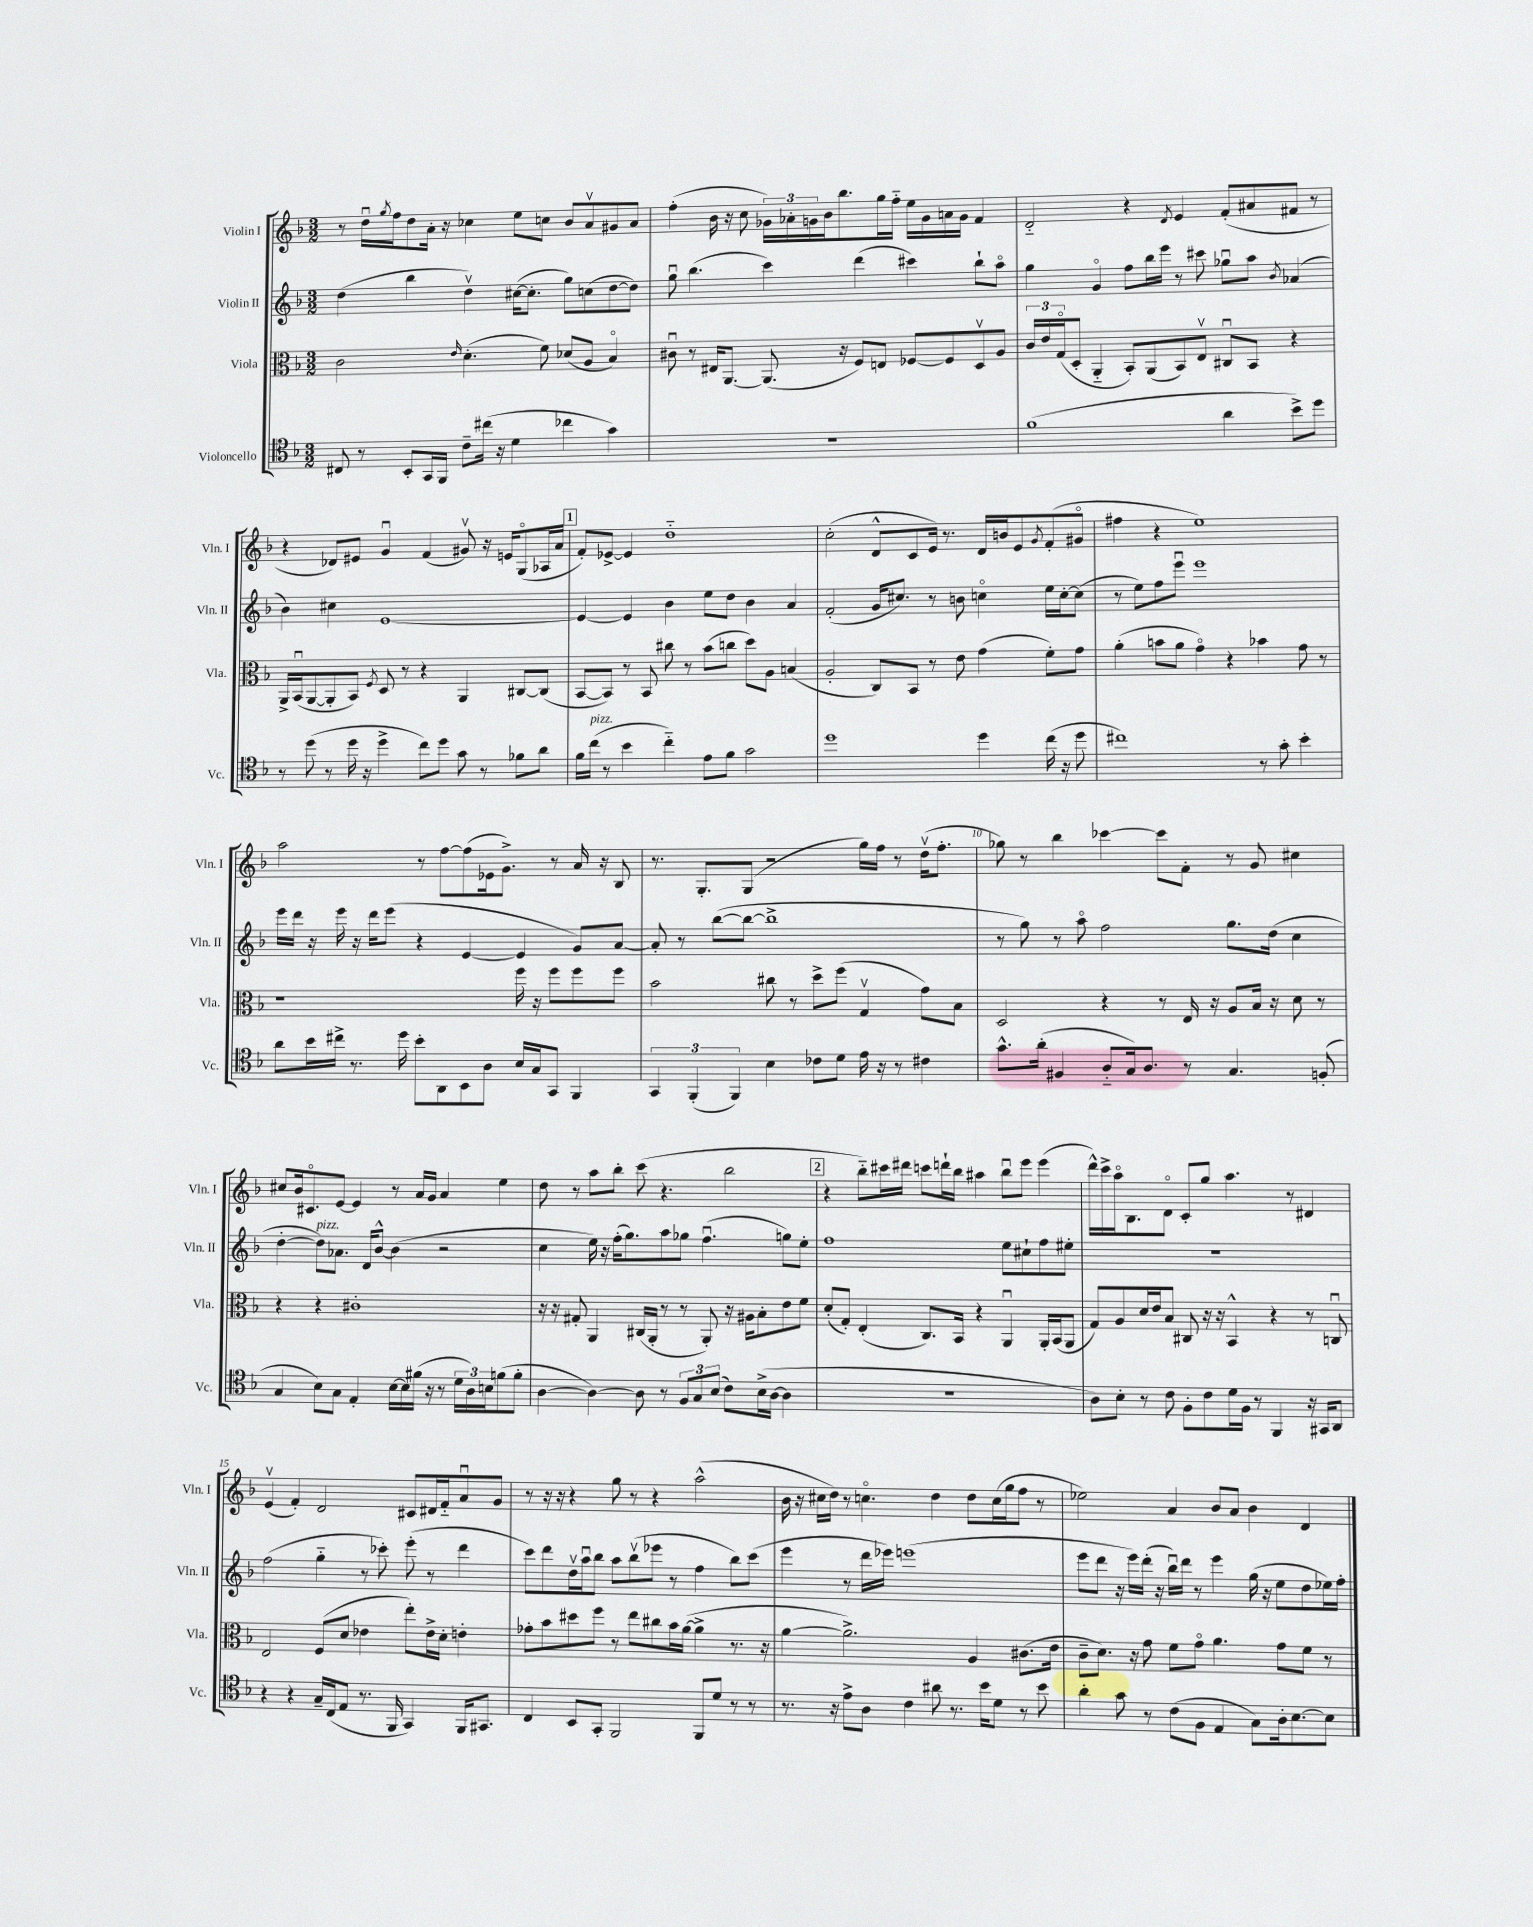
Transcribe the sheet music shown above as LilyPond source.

<<
\new StaffGroup <<
\new Staff = "s0" \with { instrumentName = "Violin I" shortInstrumentName = "Vln. I" } {
    \clef treble \key f \major \numericTimeSignature \time 3/2
    r8 d''16\downbow \acciaccatura { g''8 } f''16 d''8 a'16-. r16 ces''4 e''8 c''8 bes'8 a'8\upbow gis'8 a'8 |
    f''4-.( bes'16 r16 c''8 \tuplet 3/2 { ges'16) aes'16-. g'16 } bes'16 bes''8. g''16 f''16-_ e''16 g'16 a'16 g'16 f'4 |
    d'2-_ r4 \acciaccatura { d'8 } e'4 f'8-.( ais'8 fis'8 r8 |
    r4 des'8) eis'8 g'4\downbow f'4( gis'8\upbow) r16 e'16 g8\flageolet( aes16 a'16 |
    \mark \markup { \box "1" } f'8-.) ees'8~-> ees'4 d''1-_ |
    c''2-.( d'8-^ c'8 e'16) r8. d'16 b'16 e'8 \acciaccatura { g'8 } f'8-.( gis'8\flageolet |
    fis''4 r4 e''1) |
    a''2 r8 f''8~ f''8( ees'16 g'8.->) r8 a'16 r16 bes8 |
    r8. g8.-. g8( r2 g''16) f''16 r8 d''16\upbow( f''8.-. |
    ges''8) r8 bes''4 ces'''4~ ces'''8 f'8-. r8 g'8 cis''4 |
    cis''8 bes'16 cis'8.\flageolet e'8~ e'4 r8 a'16 g'16 a'4 e''4 |
    d''8 r8 a''8 bes''8-. c'''8( r4. bes''2 |
    \mark \markup { \box "2" } r4 bes''8-_) cis'''16 dis'''16 c'''8 d'''16-! bes''16 ais''4 bes''8\downbow e'''8 e'''4( |
    d'''16-^) c'''16-> a''16\flageolet bes8. d'8\flageolet c'8-. g''8 a''4. r8 dis'4 |
    e'4\upbow( f'4-.) d'2 cis'8 dis'16 f'16-_ a'8\downbow g'8 |
    r8 r16 r16 r4 g''8 r8 r4 a''2-^( |
    bes'16 r16 cis''16 d''16) r8 c''4.\flageolet d''4 d''8 c''16( g''16 f''8 r8 |
    ees''2) a'4 bes'8 a'8 bes'4 d'4 \bar "|." |
}
\new Staff = "s1" \with { instrumentName = "Violin II" shortInstrumentName = "Vln. II" } {
    \clef treble \key f \major \numericTimeSignature \time 3/2
    d''4( bes''4 d''4\upbow) cis''16~( cis''8.-. g''8) c''8( d''8~ d''8) |
    g''8\downbow bes''4.( c'''4) d'''4( cis'''4) bes''8-! a''8\flageolet |
    g''4 g'4\flageolet f''8 bes''16 e'''16 r8 cis'''8 ges''8\downbow a''8 \acciaccatura { bes'8 } aes'4( |
    bes'4) cis''4 e'1~ |
    \mark \markup { \box "1" } e'4~ e'4 bes'4 e''8 d''8 bes'4 a'4 |
    f'2-.( g'16 cis''8.) r8 b'8 c''4\flageolet e''16 c''16~-. c''8( |
    r8 e''8) f''8 e'''8\downbow e'''1 |
    e'''16 d'''16 r16 e'''16 r16 d'''16 e'''8( r4 e'4~ e'4 g'8) a'8~ |
    a'8-. r8 bes''8~( bes''8~ bes''1-> |
    r8 g''8) r8 a''8\flageolet f''2 g''8. d''16( c''4 |
    d''4~-. d''8^\markup { \italic "pizz." }) aes'8. d'16 bes'8~-^ bes'4( r2 |
    c''4 e''16) r16 f''16-.( g''8.) a''8 ges''8 f''4.\downbow( g''8) e''8-. |
    \mark \markup { \box "2" } f''1 e''8 cis''8-! f''8 eis''8-. |
    R1. |
    f''2( g''4-_ r8 ces'''8-.) e'''8-.( r8 d'''4 |
    c'''8) d'''8 d''16\upbow a''16\downbow bes''8 a''8 bes''8\upbow( ees'''8 r8 f''4 bes''8) c'''8( |
    e'''4 r8 d'''16 ees'''16) e'''1( |
    e'''8 d'''8 r16 e'''16) d'''16-.( r16 bes''16\downbow) d'''16 r8 e'''4 g''16( r16 e''8 d''8 ees''16) f''16-. \bar "|." |
}
\new Staff = "s2" \with { instrumentName = "Viola" shortInstrumentName = "Vla." } {
    \clef alto \key f \major \numericTimeSignature \time 3/2
    c'2 \grace { e'16 } d'4.-.( f'8) des'8( a8 bes4\flageolet) |
    cis'8\downbow r8 eis16 a,8.~ a,8.( r16 f8) e8 fes8~ fes8 d8\upbow a8 |
    \tuplet 3/2 { c'16 e'16 g16\flageolet( } d8-. a,4-_ bes,8-.) a,8( bes,8) e8\upbow cis8\downbow bes,8 r4 |
    a,16-> bes,16\downbow( a,8~ a,8-. bes,8) \acciaccatura { f8 } d8 r8 r4 a,4 cis8~ cis8( |
    \mark \markup { \box "1" } bes,8~ bes,8) r8 bes,8 cis''8 r8 bes'8( c''8 d''8) a8 b4( |
    a2-. c8) bes,8 r8 e'8 g'4( f'8-.) g'8 |
    a'4-.( b'8 a'8 g'4\flageolet) r4 bes'4 g'8 r8 |
    r1 f''16 r16 f''8 f''8 f''8 |
    bes'2 cis''8 r8 d''8-> f''8( g4\upbow g'8) bes8 |
    d2 r4 r8 e16 r16 a8 bes16 r16 d'8 r8 |
    r4 r4 cis'1-. |
    r16 r16 gis8-. a,4 cis16( a,16-. r8 r8 a,8-.) r16 ais16 bes8-. e'8 f'8 |
    \mark \markup { \box "2" } d'8-.( g8-.) e4-.( c8.) bes,16 r4 a,4\downbow a,16-. bes,16( a,8 |
    g8) a8 d'16 e'16 bes8 cis8 r16 r16 bes,4-^ r4 r8 c8\downbow |
    e2 f8( d'8 ees'4 e''8-.) ees'16-> d'16-. e'4-. |
    ges'8-. bes'8 dis''8 f''8 r8 e''8 cis''8 bes'16 a'16~( a'4-> r8. r16 |
    a'4~ a'2.->) a4 cis'8.( e'16 |
    c'8-- d'8.) r16 g'8 f'8 g'8\flageolet a'4. g'8 f'8 r8 \bar "|." |
}
\new Staff = "s3" \with { instrumentName = "Violoncello" shortInstrumentName = "Vc." } {
    \clef tenor \key f \major \numericTimeSignature \time 3/2
    cis8 r8 bes,8-. g,16 f,16 c'8-- cis''16( r16 d'4 ces''4 g'4) |
    R1. |
    f'1( a'4 bes'8->) d''8 |
    r8 d''8( r8 d''16 r16 d''4-> c''8) d''8 g'8 r8 fes'8 a'8 |
    \mark \markup { \box "1" } f'16 c''16^\markup { \italic "pizz." }( r8 bes'4 c''4-_) e'8 f'8 g'2 |
    d''1 d''4 c''16( r16 d''8 |
    cis''1) r8 g'8-. bes'4-. |
    a'8 bes'16 cis''16-> r8. d''16 bes'8-. a,8 bes,8 a8 bes16 g16 g,8 f,4 |
    \tuplet 3/2 { g,4 f,4-.( f,4) } bes4 ces'8 d'8 e'16 r16 r8 cis'4 |
    g'8.-^ a'16-.( fis4 a8-_ g16) a8. r8 g4. f8-.( |
    g4 bes8) g8 e4-. bes16~ bes16 fis'16( r16 r8 \tuplet 3/2 { d'16 a16) b16 } f'8( f'8-. |
    a4~ a4~) a8 r8 \tuplet 3/2 { f8 g8 bes8( } c'8) bes16->( a16~ a4 |
    \mark \markup { \box "2" } R1. |
    a8) bes8-. r8 c'8 f8-. c'8 d'16 f16 r8 f,4 r16 gis,16 a,8 |
    r4 r4 g16-- c16( e8 r8. f,16 g,4) f,16 gis,8. |
    c4 bes,8 g,8-. f,2 f,8 d'8 r8 r8 |
    r8. r16 e'8-> a8 c'4 ais'8 r8. bes'16 d'8 r8 bes'8 |
    a'4-. g'8 r8 c'8( f8 e4 g8) a16-. bes8.~ bes8 \bar "|." |
}
>>
>>
\layout { \context { \Score \override BarNumber.break-visibility = ##(#f #t #t) barNumberVisibility = #(every-nth-bar-number-visible 5) } }
